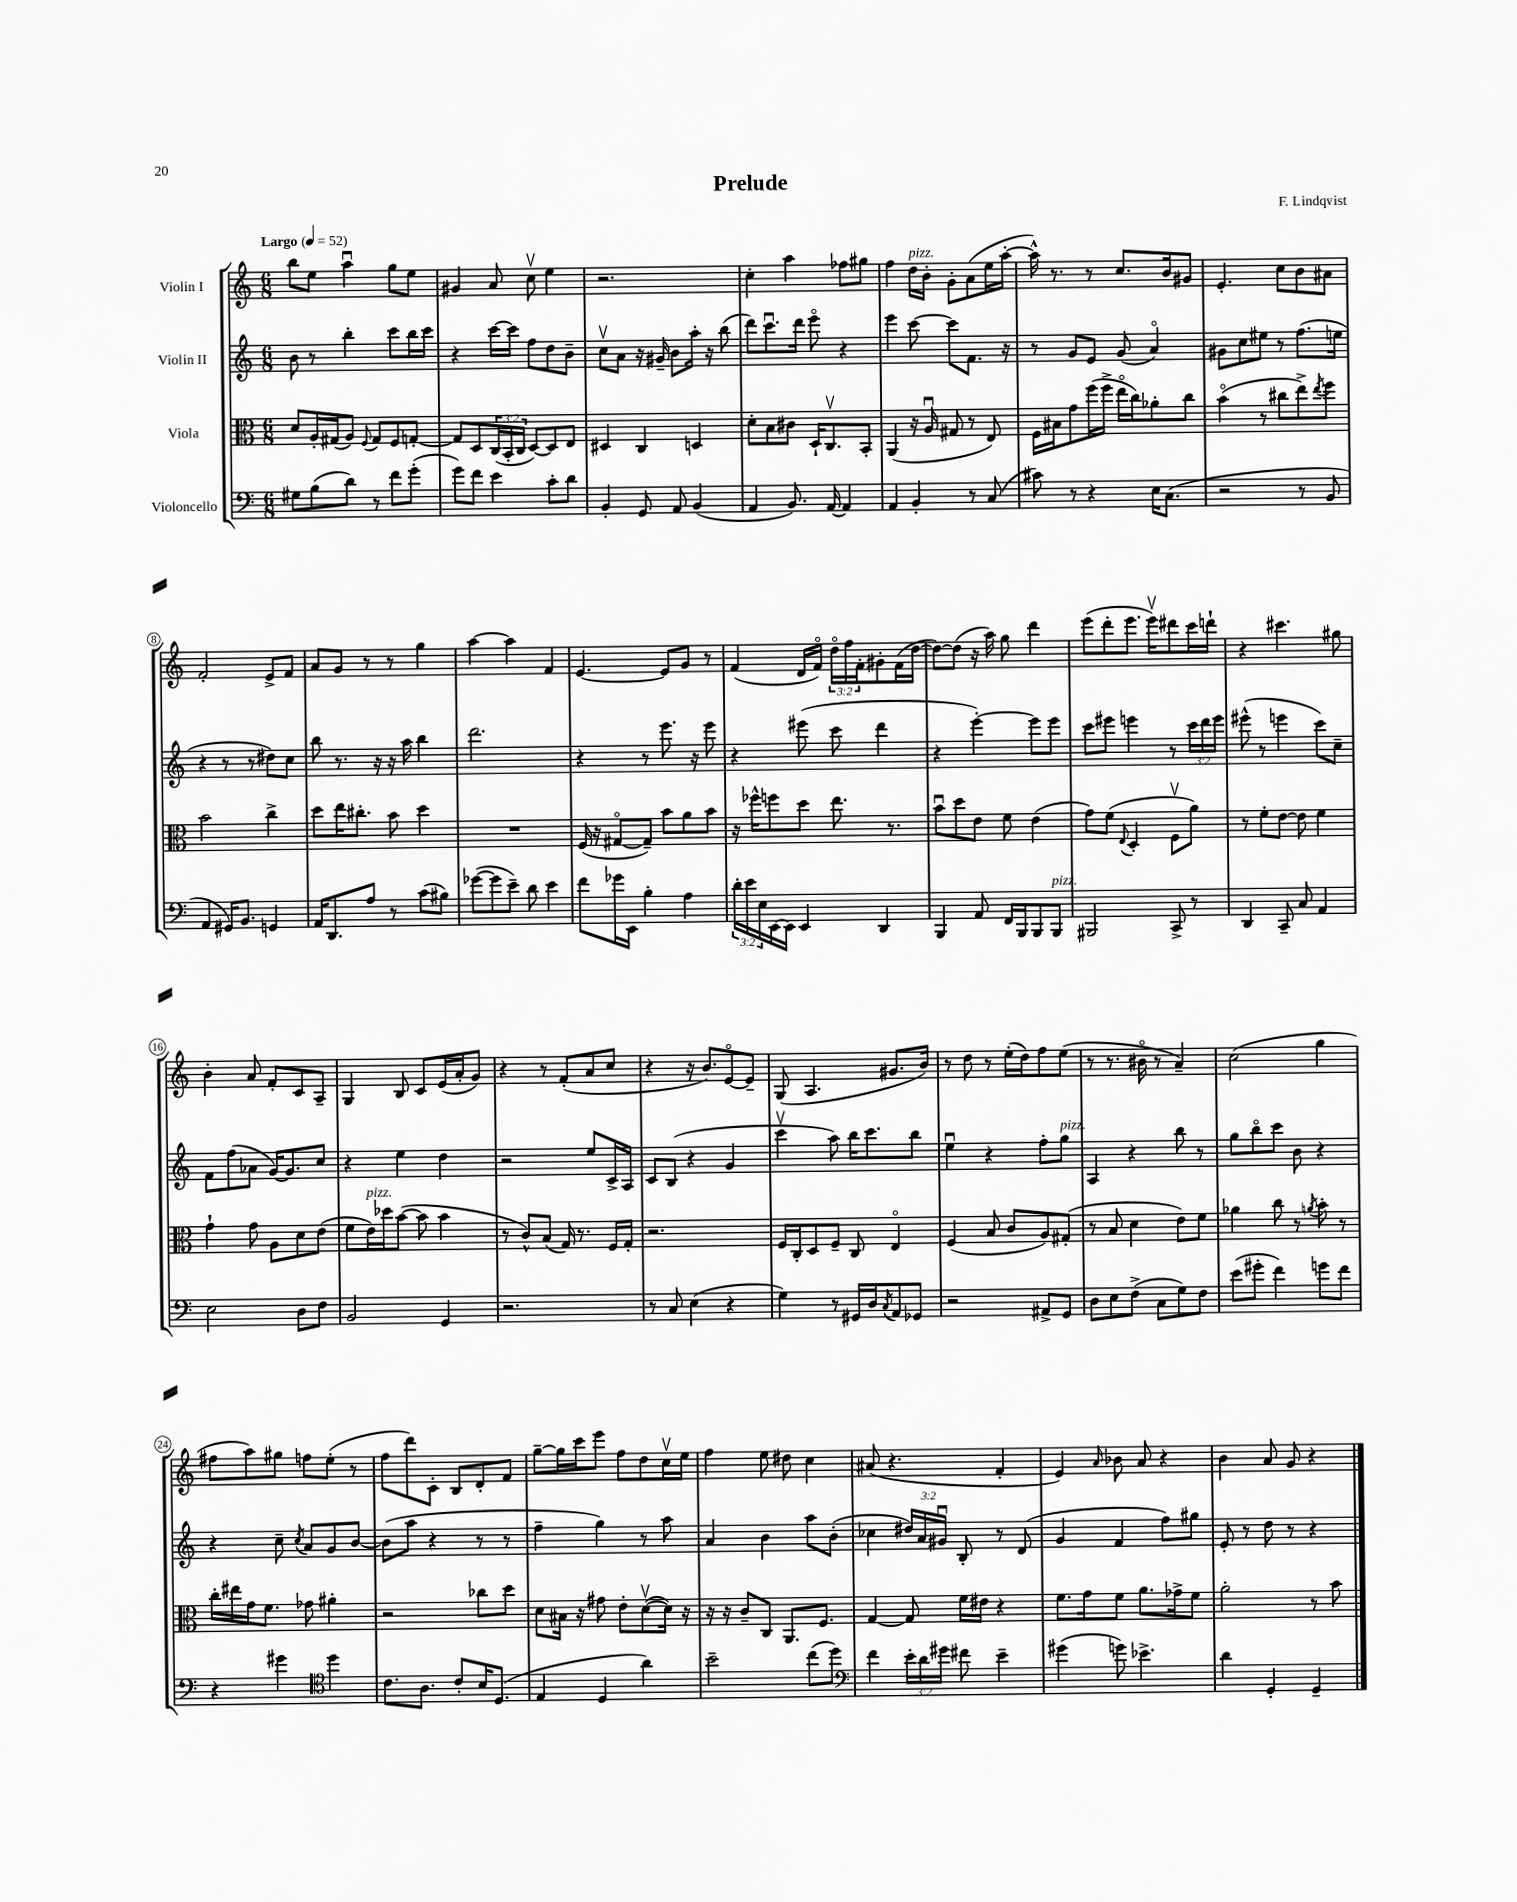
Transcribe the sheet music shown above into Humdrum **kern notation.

**kern	**kern	**kern	**kern
*staff4	*staff3	*staff2	*staff1
*clefF4	*clefC3	*clefG2	*clefG2
*k[]	*k[]	*k[]	*k[]
*M6/8	*M6/8	*M6/8	*M6/8
*MM52	*MM52	*MM52	*MM52
8G#	8d	8b	8bb
(8B	16A'	8r	8ee
.	(16G#	.	.
8d)	8A)	4bb'	4aau
.	8qqF	.	.
8r	8G#	.	.
8f	8F	8ccc	8gg
(8g'	[8G'	16bb	8ee
.	.	16ccc	.
=	=	=	=
8g)	8G]	4r	4g#
8f	8D	.	.
4e	(24C	[16ccc	8a
.	24BB'	.	.
.	.	16ccc]	.
.	24C	.	.
.	[8D)	8ff	8ccv
8c'	8D]	8dd	4ee
8d	8E	8b~	.
=	=	=	=
4BB'	4D#	8ccv	2.r
.	.	8a	.
8GG	4C	16r	.
.	.	16g#~	.
8AA	.	8b	.
(4BB	4D	16aa'	.
.	.	16r	.
.	.	(8bb	.
=	=	=	=
4AA	8d'	8ddd)	4cc'
.	8B	8.cccu	.
8.BB)	8c#	.	4aa
.	.	16ddd	.
.	16D`	8eeeo	.
[16AA	8.Cv	.	.
4AA]	.	4r	8ff-
.	8BB'	.	8gg#
=	=	=	=
4AA	(4AA	4eee	4ff
4BB'	16r	[8ccc	16dd
.	16Au	.	16b'
.	8G#	8ccc]	8g'
8r	8r	8.f	(8a
(8C	8E)	.	16ee
.	.	16r	[16aa'
=	=	=	=
8c#)	16F	8r	16aa^^])
.	16B#	.	8.r
8r	8g	8g	.
4r	(16ff	8e	8r
.	16ff^	.	.
.	16eeo	(8g	8.cc
.	16cc)	.	.
16E	8a-'	4ao)	.
(8.C	.	.	16b
.	8cc	.	8g#
=	=	=	=
2r	(4bo	8g#	4.e'
.	.	8cc	.
.	8r	8ee#	.
.	8cc#	8r	8cc
8r	8ee^)	(8.ff	8b
.	8qee	.	.
8BB	8ff	.	8a#
.	.	16ee	.
=	=	=	=
4AA	2b	4r	2f'
16GG#)	.	8r	.
8.BB	.	.	.
.	.	8r	.
4GG	4cc^	8dd#)	8e^
.	.	8cc	8f
=	=	=	=
16AA	8dd	8bb	8a
8.DD	.	.	.
.	16ee	8.r	8g
.	8.cc#'	.	.
8A	.	.	8r
.	.	16r	.
8r	8b	16r	8r
.	.	16aa	.
(8c	4dd	4bb	4gg
8B#)	.	.	.
=	=	=	=
([8g-	2.r	2.ddd	[4aa
8g-]	.	.	.
8e~)	.	.	4aa]
8d	.	.	.
4e	.	.	4f
=	=	=	=
8f	(16F	4r	[4.e
.	16r	.	.
16g-	[8G#o	.	.
16EE	.	.	.
4B'	8G#~])	8r	.
.	8b	8.eee	8e]
4A	8a	.	8g
.	.	16r	.
.	8b	8eee	8r
=	=	=	=
24d'	16r	4r	(4f
24e	.	.	.
.	16ff-^^	.	.
24E	.	.	.
[16EE	8ff	.	.
16EE]	.	.	.
4EE	8dd	(8eee#	16d
.	.	.	16fo)
.	8.ee	8ccc	24ddo
.	.	.	24ff
.	.	.	24f'
4DD	.	4ddd	8g#'
.	8.r	.	.
.	.	.	(16f
.	.	.	[16dd
=	=	=	=
4BBB	8bu	4r	8dd_)
.	8dd	.	(8dd]
8AA	8e	[4eee')	16r
.	.	.	16aa)
16FF	8f	.	8gg
16BBB	.	.	.
8BBB	(4e	8eee]	4ddd
8BBB	.	8eee	.
=	=	=	=
2BBB#	8g)	8ccc	(8eee
.	(8f	8eee#	8ddd'
.	8qqE	.	.
.	4D'	4eee	8.eee
.	.	.	16eeev)
8CC^	8Fv	8r	8ddd#
8r	8a)	24ccc	16ccc
.	.	24ddd	.
.	.	.	16ddd`
.	.	24eee	.
=	=	=	=
4DD	8r	(8eee#^^	4r
.	8f'	8r	.
8CC~	[8e	4eee	4.ccc#
8C	8e]	.	.
4AA	4f	8ccc)	.
.	.	8cc~	8gg#
=	=	=	=
2E	4g`	8f	4b'
.	.	(8ff	.
.	8g	8a-	8a
.	8A	[16g)	8f'
.	.	8.g]	.
8D	8d	.	8c
8F	(8e	8cc	8A~
=	=	=	=
2BB	8f	4r	4G
.	16e)	.	.
.	16dd-	.	.
.	([8b	4ee	8B
.	8b]	.	8c
4GG	4b	4dd	(16e
.	.	.	16a'
.	.	.	8g)
=	=	=	=
2.r	8r	2r	4r
.	8c^^)	.	.
.	(8B	.	8r
.	16G)	.	(8f'
.	8.r	.	.
.	.	8ee	8a
.	16F	16c^	8cc
.	16G'	16A	.
=	=	=	=
8r	2.r	8c	4r
8C	.	(8B	.
(4E	.	4r	16r
.	.	.	8.b)
4r	.	4g	[8eo
.	.	.	8e~]
=	=	=	=
4G)	16F	4cccv	(8G
.	16C'	.	.
.	8D	.	4.A
8r	8F~	8aa)	.
16GG#	8C	16bb	.
16D	.	8.ccc	.
8qC	.	.	.
8AA	4Eo	.	8.g#
8GG-	.	8bb	.
.	.	.	16b)
=	=	=	=
2r	(4F	4eeu	8r
.	.	.	8dd
.	8B	4r	8r
.	8c	.	(16ee'
.	.	.	16dd)
8AA#^	8A)	8ff'	8ff
8GG	(8G#'	8gg	(8ee
=	=	=	=
8D	8r	4A	8r
8E	8B	.	8.r
(8F^	4d	4r	.
.	.	.	16b#o
8C	.	.	8r
8G)	8e)	8bb	4a~)
8F	8f	8r	.
=	=	=	=
(8e	4a-	8gg	(2cc
8g#'	.	8bbo	.
4f)	8cc	8ccc	.
.	8r	8b	.
.	8qa	.	.
8g	8b'	4r	4gg
8f	8r	.	.
=	=	=	=
4r	16cc'	4r	8ff#
.	16ee#	.	.
.	16g	.	8aa)
.	8.f	.	.
4g#	.	8cc~	8gg#
.	.	8qcc	.
.	8g-	8a	8ff
*clefC4	*	*	*
4dd	4a#'	8g	(8ee'
.	.	[8b	8r
=	=	=	=
8.c	2r	(8b]	8ff
.	.	8aa	8ddd)
8.A	.	.	.
.	.	4r	8c'
8c'	.	.	8B
16B	8cc-	8r	8d'
(8.D	.	.	.
.	8dd	8r	8f
=	=	=	=
4E	8d	4ff~	[8gg~
.	16B#	.	16gg]
.	16r	.	16ccc
4D	8g#	4gg)	8eee
.	8e'	.	8ff
4a)	([8dv	8r	8dd
.	16d])	8aa	16ccv
.	16r	.	16ee
=	=	=	=
2b~	16r	4a	4ff
.	16r	.	.
.	8c~	.	.
.	8C	4b	8ee
.	8.AA	.	8dd#
(8cc	.	8aa	4cc
.	8.F	.	.
8dd)	.	(8b'	.
=	=	=	=
*clefF4	*	*	*
4f	[4G	4cc-	(8a#
.	.	.	4.r
24e'	8G]	24dd#)	.
24d	.	24a	.
24g#	.	24g#u	.
8f#	16f	8B'	.
.	16e#	.	.
4e~	4r	8r	4f'
.	.	(8d	.
=	=	=	=
(4g#	8.f	4g	4e)
.	16g	.	.
.	.	.	16qqa
8g)	8f	4f	8b-
4.e-^	8.a	.	8a
.	.	8ff)	4r
.	16g-^	.	.
.	8f	8gg#	.
=	=	=	=
4d	2a'	8e'	4b
.	.	8r	.
4GG'	.	8dd	8a
.	.	8r	8g
4GG~	8r	4r	4r
.	8b	.	.
==	==	==	==
*-	*-	*-	*-
